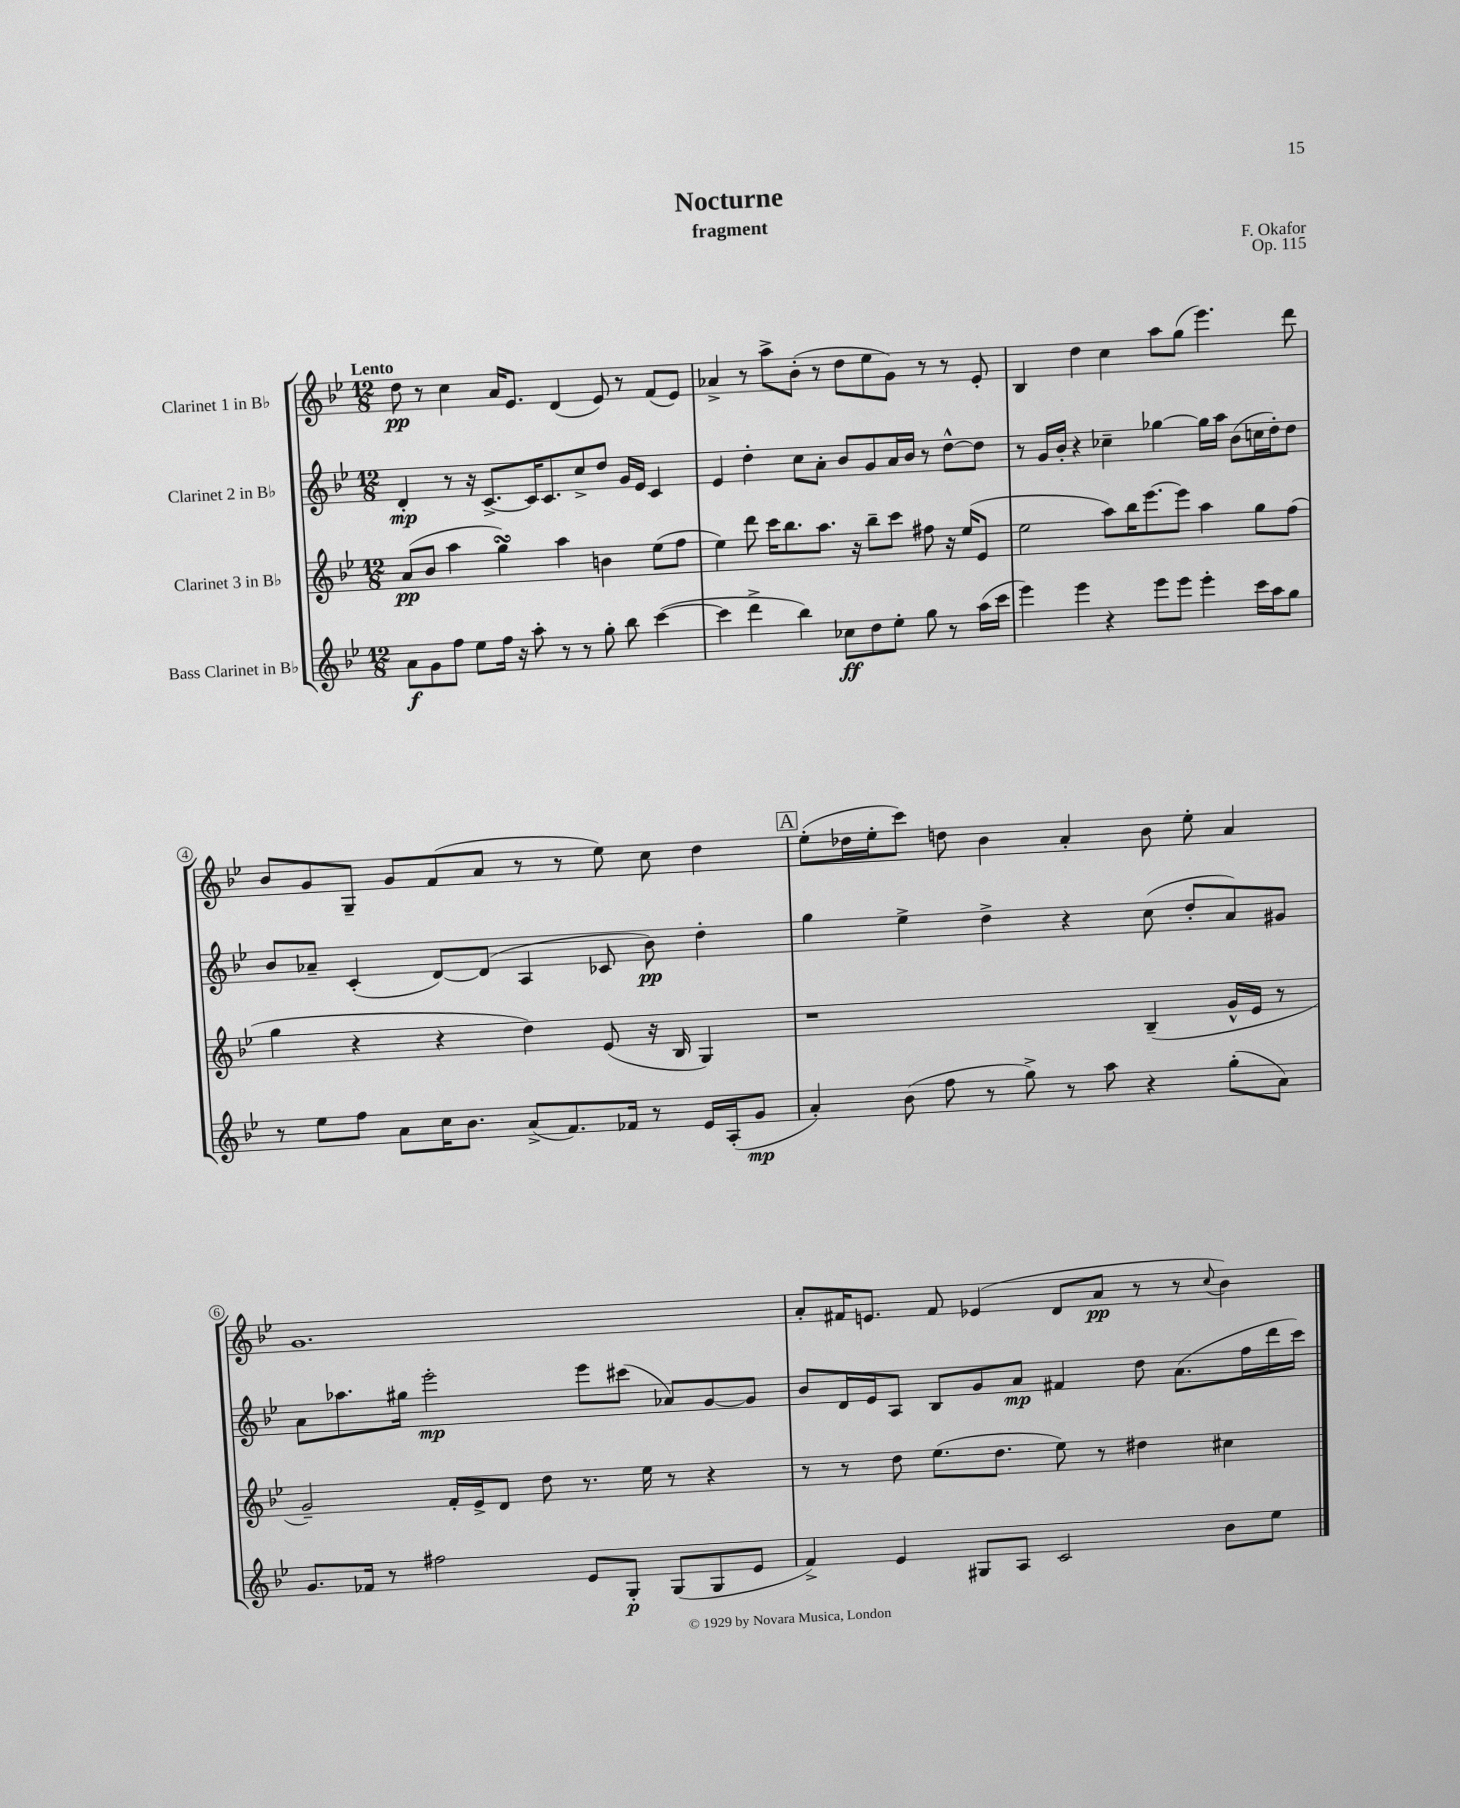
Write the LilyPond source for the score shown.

\header { title = "Nocturne" composer = "F. Okafor" subtitle = "fragment" opus = "Op. 115" }
<<
\new StaffGroup <<
\new Staff = "s0" \with { instrumentName = "Clarinet 1 in Bb" } {
    \clef treble \key bes \major \numericTimeSignature \time 12/8 \tempo "Lento"
    d''8\pp r8 c''4 a'16 ees'8. d'4( ees'8) r8 f'8( ees'8) |
    aes'4-> r8 a''8-> bes'8-.( r8 d''8 ees''8 g'8) r8 r8 ees'8-. |
    bes4 d''4 c''4 a''8 g''8( ees'''4.) d'''8 |
    bes'8 g'8 g8-- g'8 f'8( a'8 r8 r8 ees''8) c''8 d''4 |
    \mark \markup { \box "A" } ees''8-.( des''16 ees''16-. c'''8) d''8 bes'4 a'4-. bes'8 ees''8-. a'4 |
    g'1. |
    a'8-. fis'16 e'8. fis'8 ees'4( d'8 a'8\pp r8 r8 \appoggiatura { c''8 } bes'4) \bar "|." |
}
\new Staff = "s1" \with { instrumentName = "Clarinet 2 in Bb" } {
    \clef treble \key bes \major \numericTimeSignature \time 12/8
    d'4-.\mp r8 r16 c'8.~-> c'16 c'8. c''8-> d''8 g'16 ees'16 c'4 |
    ees'4 d''4-. c''8 a'8-. bes'8 g'8 a'16 bes'16 r8 d''8~-^ d''8 |
    r8 g'16 bes'16-. r4 ces''4-- ges''4~ ges''16 a''16 bes'8( c''16 d''16-.) d''8 |
    bes'8 aes'8-- c'4-.( d'8~) d'8( a4 ces'8 bes'8\pp) d''4-. |
    \mark \markup { \box "A" } g''4 ees''4-> d''4-> r4 c''8( d''8-. a'8) gis'8 |
    a'8 aes''8. gis''16 ees'''2-.\mp ees'''8 cis'''8( aes'8) g'8~ g'8 |
    bes'8 d'16 ees'16 a8 bes8 g'8 a'8\mp fis'4 d''8 a'8.( f''16 d'''16 c'''16) \bar "|." |
}
\new Staff = "s2" \with { instrumentName = "Clarinet 3 in Bb" } {
    \clef treble \key bes \major \numericTimeSignature \time 12/8
    a'8\pp( bes'8 a''4 g''4\turn) a''4 b'4 ees''8( f''8 |
    ees''4) d'''8 c'''16 bes''8. a''8. r16 bes''8-- c'''8 fis''8 r16 ees''16( ees'8 |
    ees''2 a''8) bes''16 ees'''8.~ ees'''8 a''4 g''8 f''8( |
    g''4 r4 r4 d''4) ees'8( r16 bes16 g4) |
    \mark \markup { \box "A" } r1 bes4--( g'16-^ ees'16 r8 |
    g'2--) f'16-. ees'16-> d'8 d''8 r8. ees''16 r8 r4 |
    r8 r8 d''8 ees''8.( d''8. ees''8) r8 dis''4 cis''4 \bar "|." |
}
\new Staff = "s3" \with { instrumentName = "Bass Clarinet in Bb" } {
    \clef treble \key bes \major \numericTimeSignature \time 12/8
    a'8\f g'8 f''8 ees''8 f''16 r16 a''8-. r8 r8 g''8-. bes''8 c'''4~( |
    c'''4 d'''4-> bes''4) ces''8\ff d''8 ees''8-. g''8 r8 a''16( c'''16 |
    ees'''4) ees'''4 r4 ees'''8 ees'''8 ees'''4-. c'''16 a''16 g''8 |
    r8 ees''8 f''8 a'8 c''16 bes'8. a'8->( f'8.) fes'16 r8 ees'16 a16-.( g'8\mp |
    \mark \markup { \box "A" } a'4-.) bes'8( f''8 r8 g''8->) r8 a''8 r4 g''8-.( a'8) |
    g'8. fes'16 r8 fis''2 ees'8 g8-.\p g8( g8 ees'8 |
    f'4->) ees'4 gis8 a8 c'2 bes'8 ees''8 \bar "|." |
}
>>
>>
\layout { \context { \Score \override BarNumber.stencil = #(make-stencil-circler 0.1 0.3 ly:text-interface::print) } }
